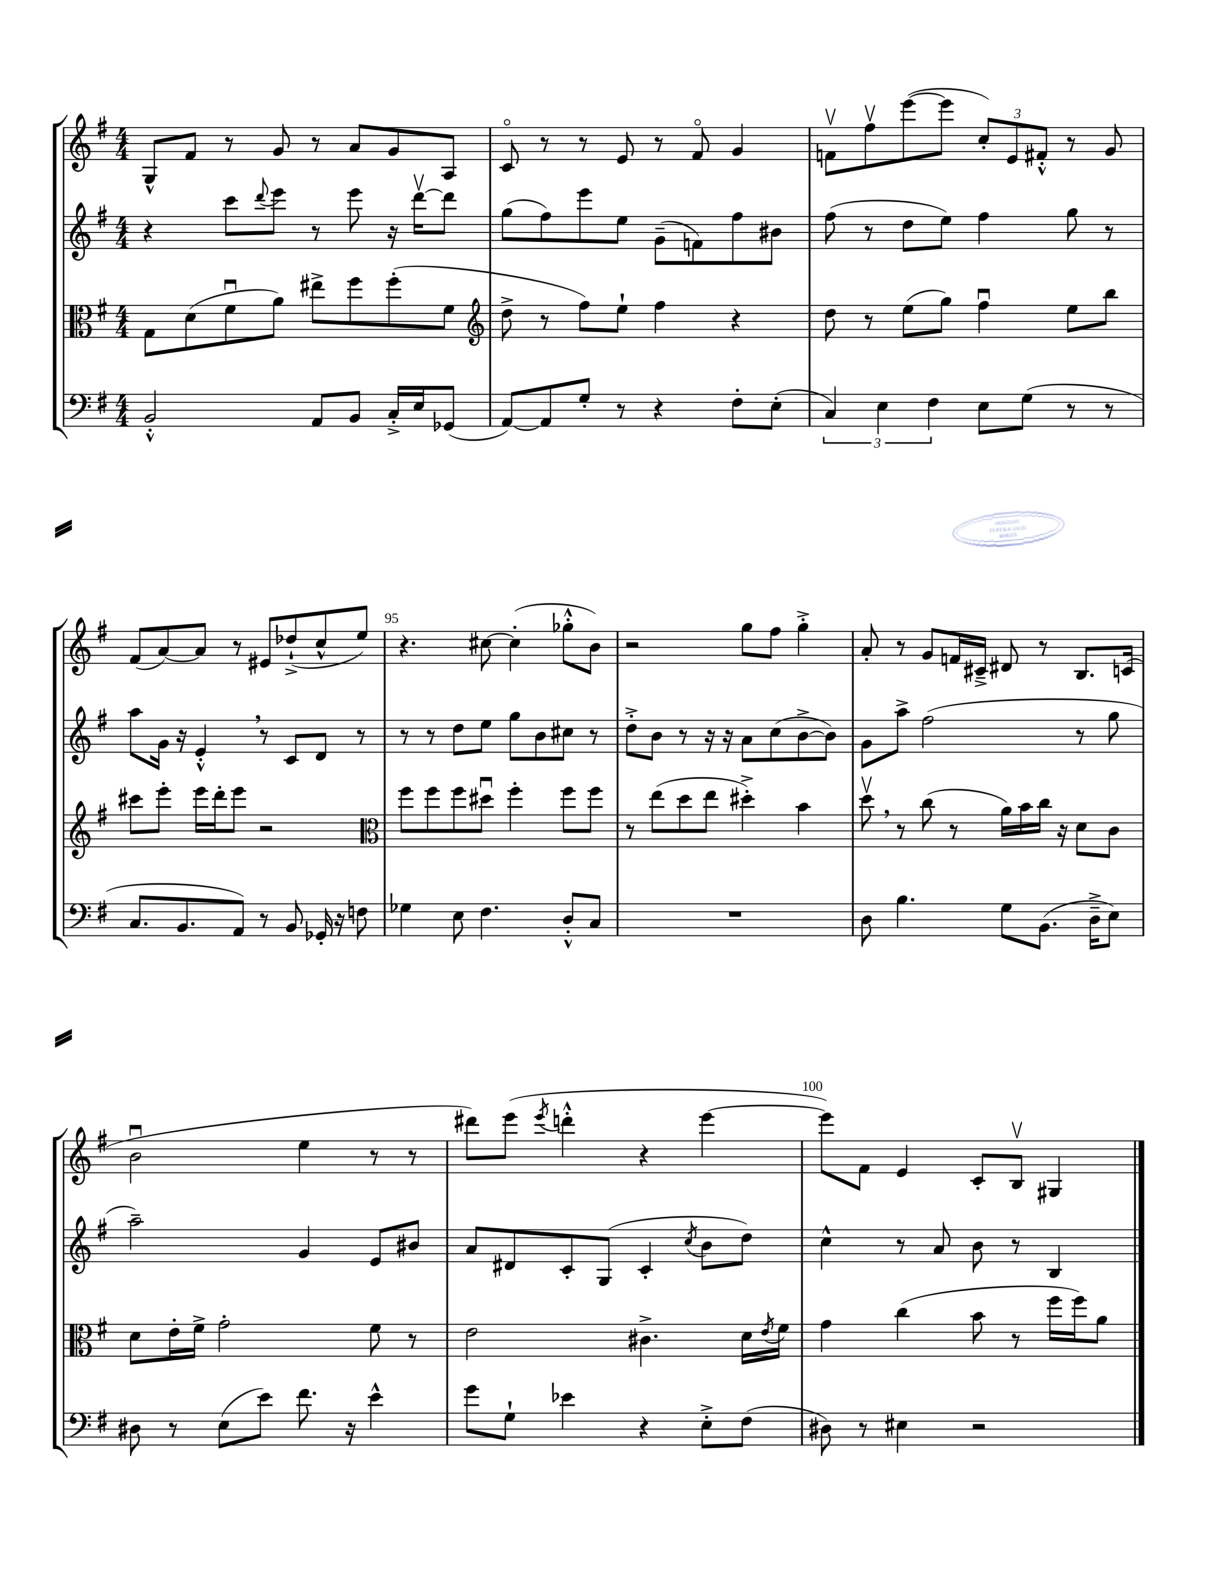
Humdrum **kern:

**kern	**kern	**kern	**kern
*staff4	*staff3	*staff2	*staff1
*clefF4	*clefC3	*clefG2	*clefG2
*k[f#]	*k[f#]	*k[f#]	*k[f#]
*M4/4	*M4/4	*M4/4	*M4/4
2BB'^^	8G	4r	8G^^
.	(8d	.	8f#
.	8f#u	8ccc	8r
.	.	8qqddd	.
.	8a)	8eee	8g
8AA	8ee#^	8r	8r
8BB	8ff#	8eee	8a
16C'^	(8ff#'	16r	8g
16E	.	[16dddv	.
(8GG-	8f#	8ddd]	8A
=	=	=	=
*	*clefG2	*	*
[8AA)	8dd^	(8gg	8co
8AA]	8r	8ff#)	8r
8G'	8ff#)	8eee	8r
8r	8ee`	8ee	8e
4r	4ff#	(8g~	8r
.	.	8f)	8f#o
8F#'	4r	8ff#	4g
(8E'	.	8b#	.
=	=	=	=
6C)	8dd	(8ff#	8fv
.	8r	8r	8ff#v
6E	.	.	.
.	(8ee	8dd	([8eee
6F#	.	.	.
.	8gg)	8ee)	8eee]
8E	4ff#u	4ff#	12cc')
.	.	.	12e
(8G	.	.	.
.	.	.	12f#'^^
8r	8ee	8gg	8r
8r	8bb	8r	8g
=	=	=	=
8.C	8ccc#	8aa	(8f#
.	8eee'	16g	[8a)
8.BB	.	16r	.
.	16eee	4e'^^	8a]
.	16ddd'	.	.
8AA)	8eee	.	8r
8r	2r	8r	8e#
8BB	.	8c	(8dd-`^
16GG-'	.	8d	8cc^^
16r	.	.	.
8F	.	8r	8ee)
=	=	=	=
*	*clefC3	*	*
4G-	8ff#	8r	4.r
.	8ff#	8r	.
8E	8ff#	8dd	.
4.F#	8dd#u	8ee	[8cc#
.	4ff#'	8gg	(4cc#']
.	.	8b	.
8D'^^	8ff#	8cc#	8gg-'^^
8C	8ff#	8r	8b)
=	=	=	=
1r	8r	8dd'^	2r
.	(8ee	8b	.
.	8dd	8r	.
.	8ee	16r	.
.	.	16r	.
.	4dd#'^)	8a	8gg
.	.	(8cc	8ff#
.	4b	[8b^	4gg'^
.	.	8b])	.
=	=	=	=
8D	8ddv	8g	8a'
4.B	8r	8aa^	8r
.	(8cc	(2ff#	8g
.	8r	.	16f
.	.	.	16c#~^
8G	16a)	.	8d#
.	16b	.	.
(8.BB	16cc	.	8r
.	16r	.	.
.	8d	8r	8.B
16D~^	.	.	.
8E)	8c	8gg	.
.	.	.	(16c
=	=	=	=
8D#	8d	2aa~)	2bu
8r	16e'	.	.
.	16f#^	.	.
(8E	2g'	.	.
8e)	.	.	.
8.f#	.	4g	4ee
16r	.	.	.
4e^^	8f#	8e	8r
.	8r	8b#	8r
=	=	=	=
8g	2e	8a	8ddd#)
8G`	.	8d#	(8eee
.	.	.	8qeee
4e-	.	8c'	4ddd'^^
.	.	(8G	.
4r	4.c#^	4c'	4r
.	.	8qcc	.
8E'^	.	8b	[4eee
(8F#	16d	8dd)	.
.	8qe	.	.
.	16f#	.	.
=	=	=	=
8D#)	4g	4cc^^	8eee])
8r	.	.	8f#
4E#	(4cc	8r	4e
.	.	8a	.
2r	8b	8b	8c'
.	8r	8r	8Bv
.	16ff#	4B	4G#
.	16ff#)	.	.
.	8a	.	.
==	==	==	==
*-	*-	*-	*-
